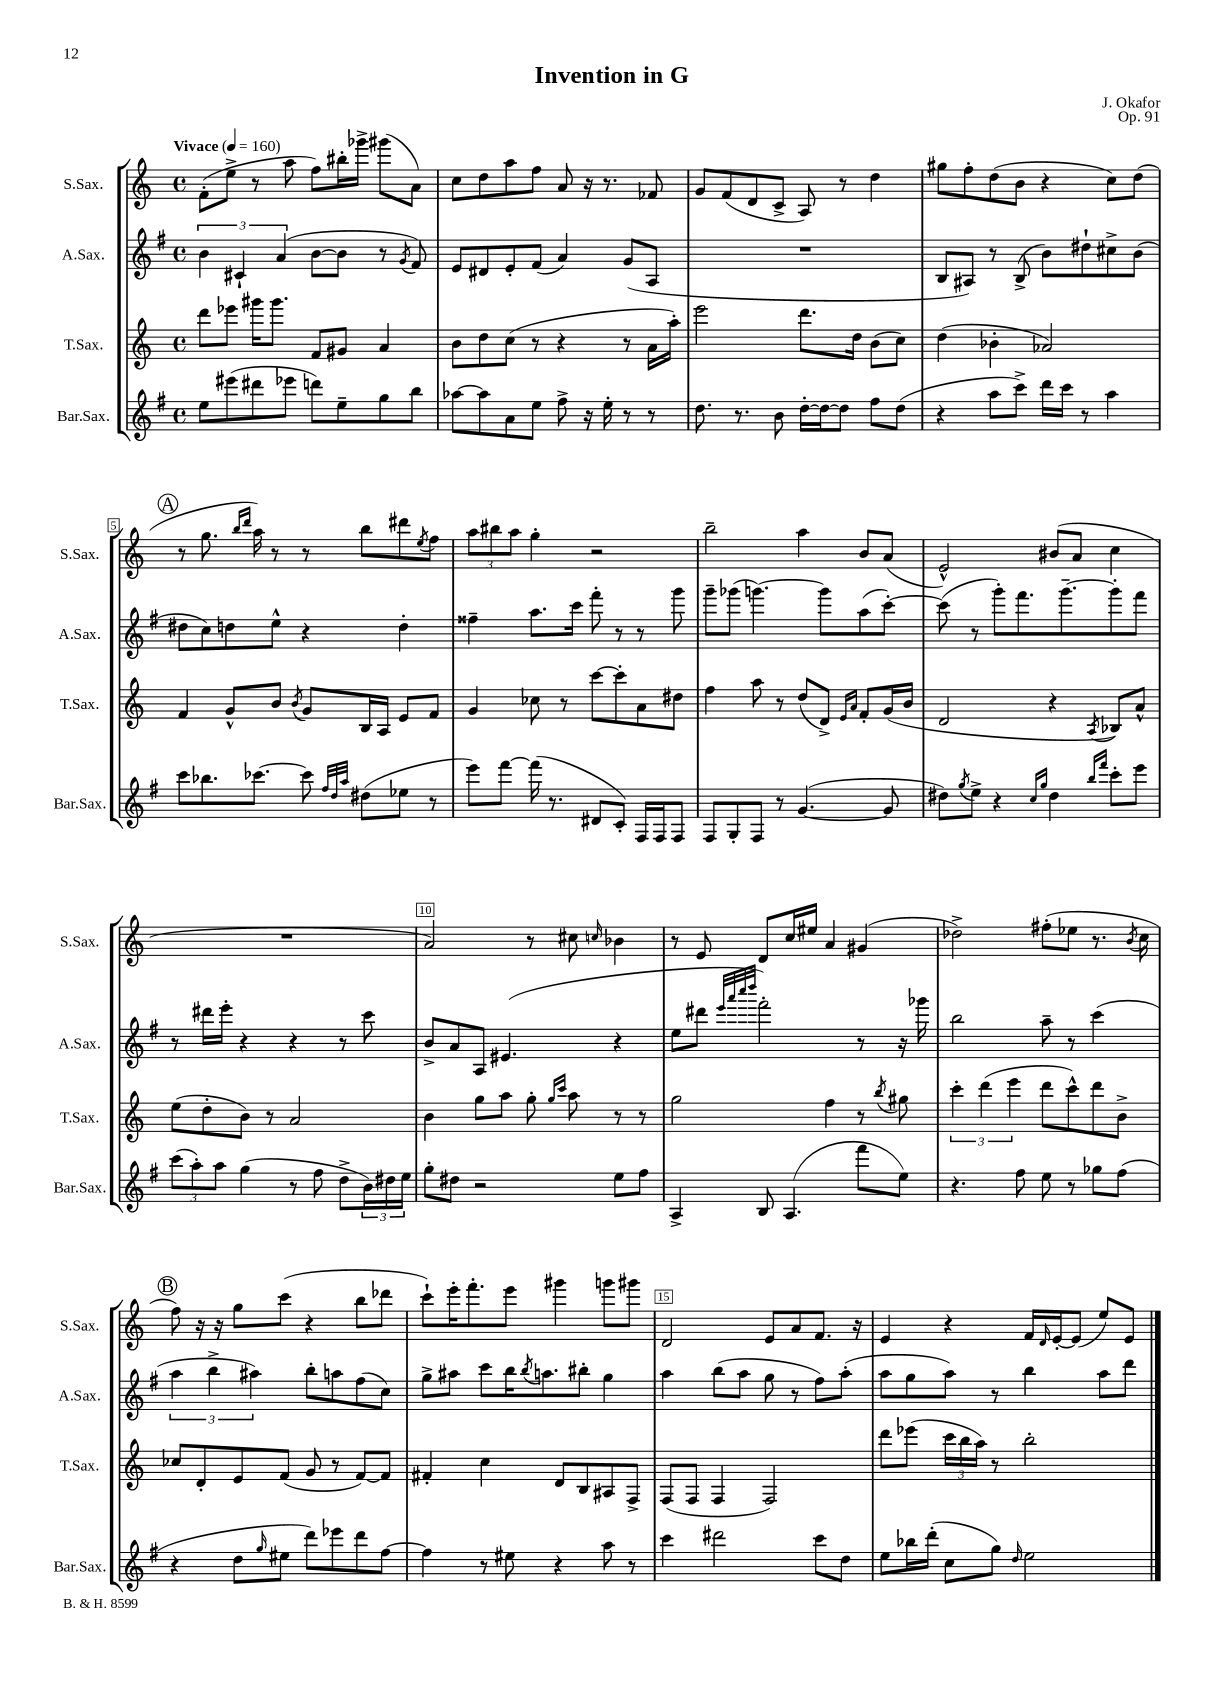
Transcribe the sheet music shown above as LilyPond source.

\header { title = "Invention in G" composer = "J. Okafor" opus = "Op. 91" }
<<
\new StaffGroup <<
\new Staff = "s0" \with { instrumentName = "S.Sax." shortInstrumentName = "S.Sax." } {
    \clef treble \key c \major \defaultTimeSignature \time 4/4 \tempo "Vivace" 4 = 160
    f'8-.( e''8-> r8 a''8 f''8) bis''16-. ges'''16-> gis'''8( a'8) |
    c''8 d''8 a''8 f''8 a'8 r16 r8. fes'8 |
    g'8 f'8( d'8 c'8-> a8) r8 d''4 |
    gis''8 f''8-. d''8( b'8 r4 c''8) d''8( |
    \mark \markup { \circle "A" } r8 g''8. \grace { b''16 d'''16 } a''16) r8 r8 b''8 dis'''8 \acciaccatura { e''8 } f''8 |
    \tuplet 3/2 { a''8 bis''8 a''8 } g''4-. r2 |
    b''2-- a''4 b'8 a'8( |
    e'2-^) bis'8( a'8 c''4 |
    R1 |
    a'2) r8 cis''8 \grace { c''16 } bes'4 |
    r8 e'8 d'8 c''16 eis''16 a'4 gis'4( |
    des''2->) fis''8-.( ees''8 r8. \acciaccatura { b'8 } c''16 |
    \mark \markup { \circle "B" } f''8) r16 r16 g''8 c'''8( r4 b''8 des'''8 |
    c'''8-!) e'''16-. f'''8.-. e'''8 gis'''4 g'''8 gis'''8 |
    d'2 e'8 a'8 f'8. r16 |
    e'4 r4 f'16 \grace { d'16 } e'16~-. e'8( e''8) e'8 \bar "|." |
}
\new Staff = "s1" \with { instrumentName = "A.Sax." shortInstrumentName = "A.Sax." } {
    \clef treble \key g \major \defaultTimeSignature \time 4/4
    \tuplet 3/2 { b'4 cis'4-! a'4( } b'8~ b'8 r8 \acciaccatura { g'8 } fis'8) |
    e'8 dis'8 e'8-. fis'8( a'4) g'8( a8 |
    R1 |
    b8 ais8) r8 b8->( b'8) dis''8-! cis''8-> b'8( |
    \mark \markup { \circle "A" } dis''8 c''8) d''8 e''8-^ r4 d''4-. |
    fisis''4-- a''8. c'''16 fis'''8-. r8 r8 g'''8 |
    g'''8-- ges'''8( g'''4.~) g'''8 a''8( c'''8~-.) |
    c'''8( r8 g'''8-.) fis'''8. g'''8.~-- g'''8-. fis'''8 |
    r8 dis'''16 e'''16-. r4 r4 r8 c'''8 |
    b'8-> a'8 a8 eis'4.( r4 |
    e''8 dis'''8 \grace { e'''32 a'''32 c''''32 d''''32 } fis'''2-.) r8 r16 ges'''16 |
    b''2 a''8-- r8 c'''4( |
    \mark \markup { \circle "B" } \tuplet 3/2 { a''4 b''4-> ais''4) } b''8-. a''8 fis''8( c''8) |
    g''8-> ais''8 c'''8 b''16 \acciaccatura { b''8 } a''8. bis''8-. g''4 |
    a''4 b''8( a''8 g''8 r8 fis''8) a''8-.( |
    a''8 g''8 a''8) r8 b''4 a''8 d'''8 \bar "|." |
}
\new Staff = "s2" \with { instrumentName = "T.Sax." shortInstrumentName = "T.Sax." } {
    \clef treble \key c \major \defaultTimeSignature \time 4/4
    d'''8 ees'''8 gis'''16 gis'''8. f'8 gis'8 a'4 |
    b'8 d''8 c''8( r8 r4 r8 a'16 a''16-.) |
    e'''2 d'''8. d''16 b'8( c''8) |
    d''4( bes'4-. aes'2) |
    \mark \markup { \circle "A" } f'4 g'8-^ b'8 \acciaccatura { b'8 } g'8 b16 a16 e'8 f'8 |
    g'4 ces''8 r8 c'''8~ c'''8-. a'8 dis''8 |
    f''4 a''8 r8 d''8( d'8->) \grace { e'16 a'16 } f'8-. g'16( b'16 |
    d'2 r4 \acciaccatura { a8 } bes8) a'8-^ |
    e''8( d''8-. b'8) r8 a'2 |
    b'4 g''8 a''8 g''8-. \grace { g''16 c'''16 } a''8 r8 r8 |
    g''2 f''4 r8 \acciaccatura { b''8 } gis''8 |
    \tuplet 3/2 { c'''4-. d'''4( e'''4 } d'''8 c'''8-^) d'''8 b'8-> |
    \mark \markup { \circle "B" } ces''8 d'8-. e'8 f'8( g'8 r8 f'8~) f'8 |
    fis'4-. c''4 d'8 b8 ais8 f8-> |
    f8( f8 f4 f2) |
    d'''8 ees'''8( \tuplet 3/2 { c'''16 b''16 a''16) } r8 b''2-. \bar "|." |
}
\new Staff = "s3" \with { instrumentName = "Bar.Sax." shortInstrumentName = "Bar.Sax." } {
    \clef treble \key g \major \defaultTimeSignature \time 4/4
    e''8 eis'''8( dis'''8 ees'''8 d'''8) e''8-- g''8 b''8 |
    aes''8~ aes''8 a'8 e''8 fis''8-> r16 e''16-. r8 r8 |
    d''8. r8. b'8 d''16~-. d''16~ d''8 fis''8 d''8( |
    r4 a''8 c'''8->) d'''16 c'''16 r8 a''4 |
    \mark \markup { \circle "A" } c'''8 bes''8. ces'''8.~ ces'''8 \grace { fis''32 d''32 a''32 } dis''8( ees''8 r8 |
    e'''8) fis'''8~ fis'''16( r8. dis'8 c'8-.) fis16 fis16 fis8 |
    fis8 g8-. fis8 r8 g'4.~( g'8 |
    dis''8) \acciaccatura { g''8 } e''8-> r4 \grace { c''16 g''16 } dis''4 \grace { b''16 fis'''16 } c'''8-. e'''8 |
    \tuplet 3/2 { c'''8( a''8-.) a''8 } g''4( r8 fis''8 d''8-> \tuplet 3/2 { b'16) dis''16 e''16 } |
    g''8-. dis''8 r2 e''8 fis''8 |
    a4-> b8 a4.( fis'''8 e''8) |
    r4. fis''8 e''8 r8 ges''8 fis''8( |
    \mark \markup { \circle "B" } r4 d''8 \grace { g''16 } eis''8 d'''8) ees'''8 d'''8 fis''8~ |
    fis''4 r8 eis''8 r4 a''8 r8 |
    c'''4 dis'''2 c'''8 d''8 |
    e''8 bes''16 d'''16-.( c''8 g''8) \grace { d''16 } e''2 \bar "|." |
}
>>
>>
\layout { \context { \Score \override BarNumber.break-visibility = ##(#f #t #t) barNumberVisibility = #(every-nth-bar-number-visible 5) \override BarNumber.stencil = #(make-stencil-boxer 0.1 0.3 ly:text-interface::print) } }
